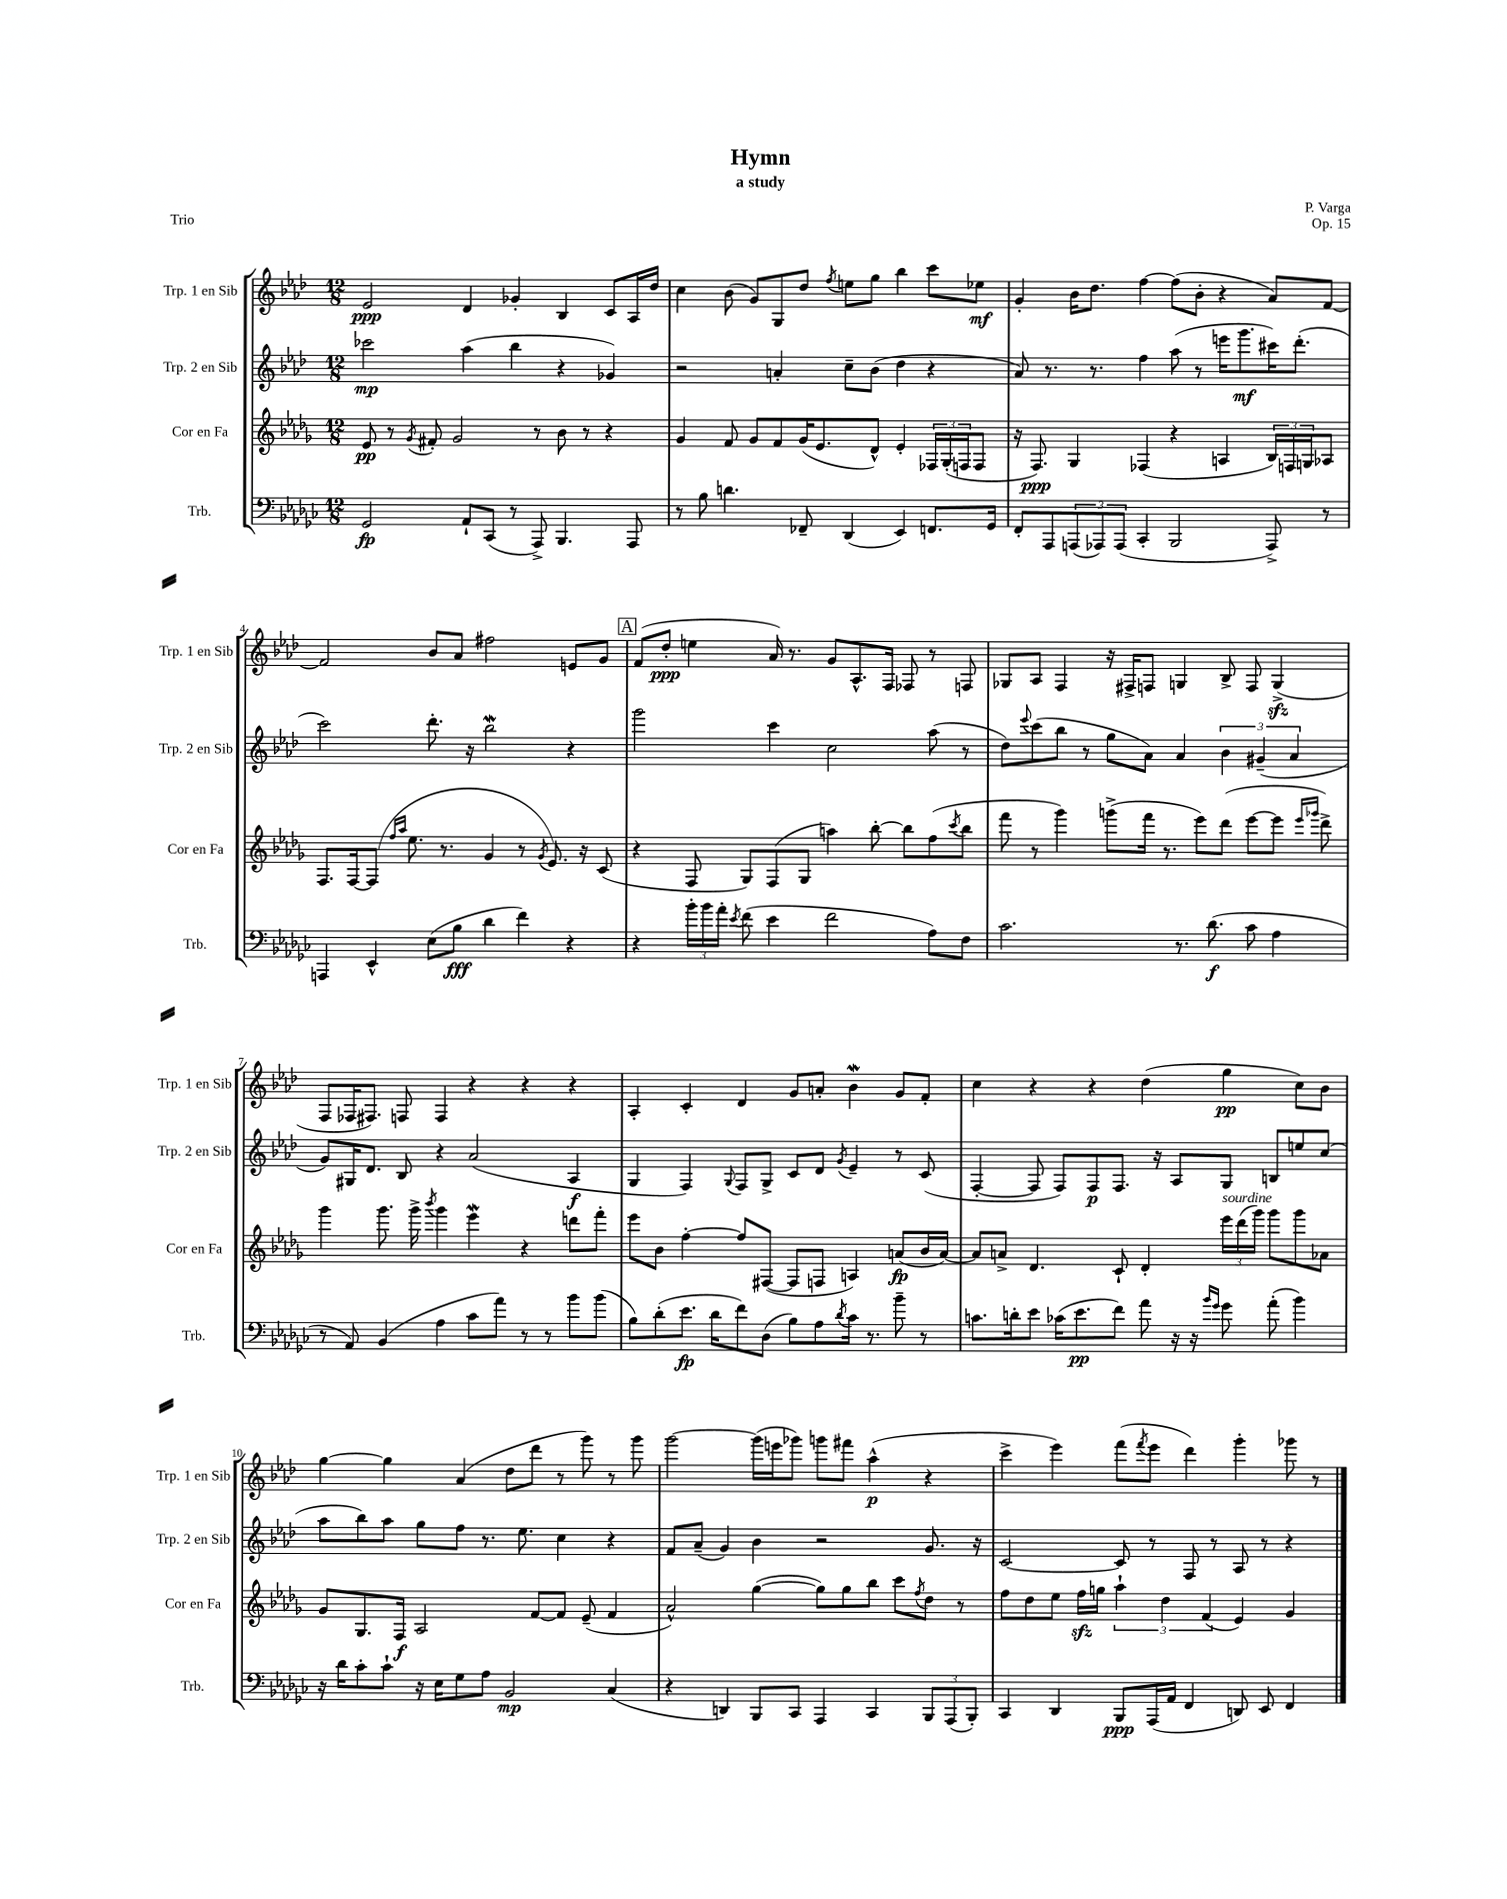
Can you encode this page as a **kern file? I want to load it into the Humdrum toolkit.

**kern	**kern	**kern	**kern
*staff4	*staff3	*staff2	*staff1
*clefF4	*clefG2	*clefG2	*clefG2
*k[b-e-a-d-g-c-]	*k[b-e-a-d-g-]	*k[b-e-a-d-]	*k[b-e-a-d-]
*M12/8	*M12/8	*M12/8	*M12/8
2GG-/	8e-/	2ccc-\	2e-/
.	8r	.	.
.	8qg-/	.	.
.	8f#'/	.	.
.	2g-/	.	.
8AA-`/L	.	(4aa-\	4d-/
(8CC-/J	.	.	.
8r	.	4bb-\	4g-'/
8AAA-^/)	8r	.	.
4.BBB-/	8b-\	4r	4B-/
.	8r	.	.
.	4r	4g-/)	8c/L
8AAA-/	.	.	16A-/L
.	.	.	16dd-/JJ
=	=	=	=
8r	4g-/	2r	4cc\
8B-\	.	.	.
4.d\	8f/	.	(8b-\
.	8g-/L	.	8g/L)
.	8f/	4a'/	8G/
8FF-~/	(16g-/K	.	8dd-/J
.	8.e-/	.	.
.	.	.	8qff/
(4DD-/	.	8cc~\L	8ee\L
.	8d-^^/J)	(8b-\J	8gg\J
4EE-/)	4e-'/	4dd-\	4bb-\
8.FF/L	24F-/LL	4r	8ccc\L
.	(24G-'/	.	.
.	24F/J	.	.
.	8F/J	.	8ee-\J
16GG-/Jk	.	.	.
=	=	=	=
8FF'/L	16r	8a-/)	4g'/
.	8.F/)	.	.
8AAA-/	.	8.r	.
(12AAA/	4G-/	.	16b-\LK
.	.	8.r	8.dd-\J
12AAA-/)	.	.	.
(12AAA-/J	.	.	.
4CC-'/	(4F-/	4ff\	[4ff\
2BBB-/	4r	(8aa-\	(8ff\]L
.	.	8r	8b-'\J
.	4A/	16eee\LK	4r
.	.	8.ggg\	.
8AAA-^/)	24B-/LL)	16ccc#\K)	8a-/L)
.	24F/	.	.
.	.	(8.ddd-'\J	.
.	24G/J	.	.
8r	8A-/J	.	[8f/J
=	=	=	=
4AAA/	8.F/L	2ccc\)	2f/]
.	[16F/k	.	.
4EE-^^/	(8F/]J	.	.
.	16qqff/LL	.	.
.	16qqaa-/JJ	.	.
.	8.ee-\	.	.
(8E-\L	.	8.ddd-'\	8b-/L
.	8.r	.	.
8B-\J	.	.	8a-/J
.	.	16r	.
4d-\	4g-/	2bb-\	2ff#\
4f\)	8r	.	.
.	8qg-/	.	.
.	8.e-/)	.	.
4r	.	4r	8e/L
.	16r	.	.
.	(8c/	.	8g/J
=	=	=	=
4r	4r	2ggg\	(8f/L
.	.	.	8dd-'/J
24b-'\LL	8F/	.	4ee\
24b-\	.	.	.
24a-'\JJ	.	.	.
8qe-/	.	.	.
(8f\	8G-/L)	.	.
4e-\	(8F/	4ccc\	16a-/)
.	.	.	8.r
.	8G-/J	.	.
2f\	4aa\)	2cc\	8g/L
.	.	.	8.A-^^/
.	[8bb-'\	.	.
.	.	.	16F/Jk
.	8bb-\]L	.	8F-/
8A-\L)	(8ff\	(8aa-\	8r
.	8qccc/	.	.
8F\J	8bb-\J	8r	8F/
=	=	=	=
2.c-\	8fff\	8dd-\L)	8G-/L
.	.	8qqeee-/	.
.	8r	(8ccc\	8A-/J
.	4ggg-\)	8bb-\J	4F/
.	.	8r	.
.	(8ggg^\L	8gg\L	16r
.	.	.	16F#^/LK
.	16fff\Jk	8a-\J)	8F/J
.	8.r	.	.
8.r	.	4a-/	4G/
.	8eee-\L)	.	.
(8.d-\	.	.	.
.	(8ddd-\J	6b-\	8B-^/
8c-\	[8eee-\L	.	8F/
.	.	(6g#~/	.
4A-\	8eee-\]J	.	(4G^/
.	.	6a-/	.
.	16qqeee-/LL	.	.
.	16qqggg-/JJ	.	.
.	8ddd-^\)	.	.
=	=	=	=
8r	4ggg-\	8g/L)	8F/L
8AA-/)	.	16G#/K	16F-/K
.	.	8.d-/J	8.F#/J)
(4BB-/	8.ggg-\	.	.
.	.	8B-/	8F/
.	16ggg-^\	.	.
.	8qbbb-/	.	.
4A-\	4ggg-\	4r	4F/
8c-\L	4eee-\	(2a-/	4r
8a-\J)	.	.	.
8r	4r	.	4r
8r	.	.	.
8b-\L	8ddd\L	4A-/	4r
(8b-\J	8fff'\J	.	.
=	=	=	=
8B-\L)	8eee-\L	4G/	4A-'/
(8d-'\	8b-\J	.	.
8.e-\J	[4ff'\	4F/)	4c'/
16d-\LK	.	.	.
.	.	8qqG/	.
8f\)	8ff/]L	8F/L	4d-/
(8D-\J	([8F#/J	8G^/J	.
8B-\L)	8F#/]L	8c/L	8g/L
8A-\	8F/J	8d-/J	8a'/J
8qd-/	.	8qg/	.
16c-\Jk	4A/)	4e-~/	4b-\
8.r	.	.	.
8b-~\	(8a/L	8r	8g/L
8r	16b-/L	(8c/	8f'/J
.	[16a/JJ)	.	.
=	=	=	=
8.c\L	8a/]L	[4F'/	4cc\
.	8a^/J	.	.
16d'\k	.	.	.
8e-\J	4.d-/	8F/]	4r
(16c-\LK	.	8F/L)	.
8.e-\	.	.	.
.	.	8F/	4r
8f\J)	8c`/	8.F/J	.
8a-\	4d-'/	.	(4dd-\
.	.	16r	.
16r	.	8A-/L	.
16r	.	.	.
16qqb-/LL	.	.	.
16qqg-/JJ	.	.	.
8g-\	24eee-\LL	8G/J	4gg\
.	(24ddd-\	.	.
.	24ggg-\JJ)	.	.
(8a-'\	8ggg-\L	8B/L	.
4b-\)	8ggg-\	8ee/	8cc\L)
.	8a-\J	(8cc/J	8b-\J
=	=	=	=
16r	8g-/L	8aa-\L	[4gg\
16d-\LK	.	.	.
8c-'\	8.G-/	8bb-\)	.
8c-`\J	.	8aa-\J	4gg\]
.	16F/Jk	.	.
16r	2A-/	8gg\L	.
16E-\LK	.	.	.
8G-\	.	8ff\J	(4a-/
8A-\J	.	8.r	.
2BB-/	.	.	8dd-\L
.	.	8.ee-\	.
.	[8f/L	.	8ddd-\J
.	8f/]J	4cc\	8r
.	(8e-~/	.	8ggg\)
(4C-/	4f/	4r	8r
.	.	.	8ggg\
=	=	=	=
4r	2a-^^/)	8f/L	[2ggg\
.	.	(8a-~/J	.
4DD/)	.	4g/)	.
8BBB-/L	([4gg-\	4b-\	(16ggg\]LL
.	.	.	16eee\J
8CC-/J	.	.	8ggg-\J)
4AAA-/	8gg-\]L)	2r	8ggg\L
.	8gg-\	.	8fff#\J
4CC-/	8bb-\J	.	(4aa-^^\
.	8ccc\L	.	.
.	8qff/	.	.
12BBB-/L	8dd-\J	8.g/	4r
(12AAA-/	.	.	.
.	8r	.	.
12BBB-'/J)	.	.	.
.	.	16r	.
=	=	=	=
4CC-/	8ff\L	[2c/	4ccc^\
.	8dd-\	.	.
4DD-/	8ee-\J	.	4eee-\)
.	16ff\LL	.	.
.	16gg\JJ	.	.
8BBB-/L	6aa-`\	8c/]	(8fff\L
.	.	.	8qfff/
(16AAA-/L	.	8r	8eee-\J
.	6dd-\	.	.
16AA-/JJ	.	.	.
4FF/	.	8F/	4ddd-\)
.	(6f/	.	.
.	.	8r	.
8DD/)	4e-/)	8A-/	4ggg'\
8EE-/	.	8r	.
4FF/	4g-/	4r	8ggg-\
.	.	.	8r
==	==	==	==
*-	*-	*-	*-
